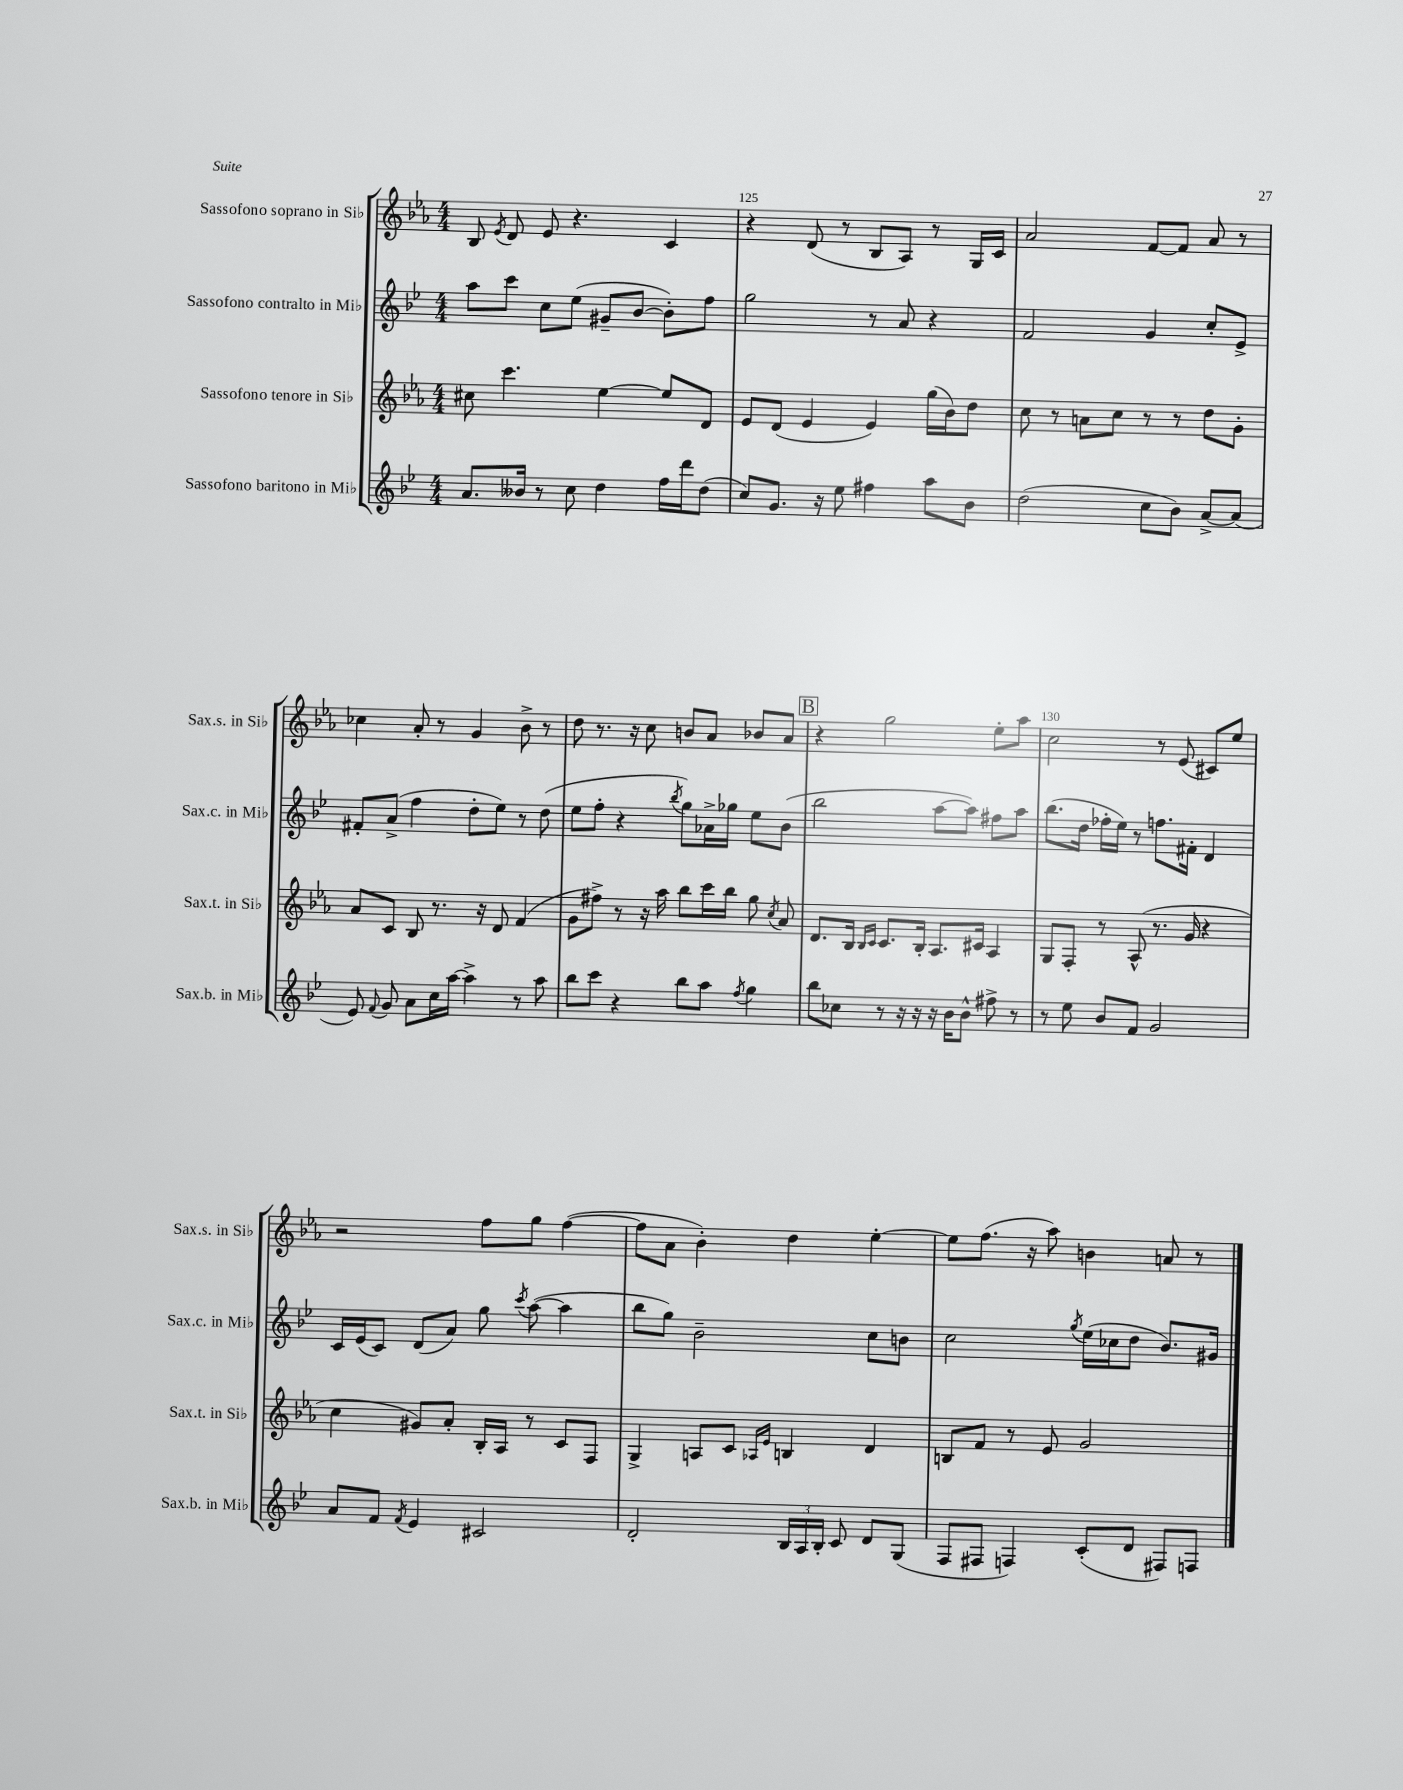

**kern	**kern	**kern	**kern
*staff4	*staff3	*staff2	*staff1
*clefG2	*clefG2	*clefG2	*clefG2
*k[b-e-]	*k[b-e-a-]	*k[b-e-]	*k[b-e-a-]
*M4/4	*M4/4	*M4/4	*M4/4
8.a	8cc#	8aa	8B-
.	.	.	8qe-
.	4.ccc	8ccc	8d
16b--	.	.	.
8r	.	8cc	8e-
8cc	.	(8ee-	4.r
4dd	[4ee-	8g#~	.
.	.	[8b-	.
16ff	8ee-]	8b-'])	4c
16ddd	.	.	.
(8dd	8d	8ff	.
=	=	=	=
8cc)	8e-	2gg	4r
8.g	(8d	.	.
.	4e-	.	(8d
16r	.	.	.
8ee-	.	.	8r
4ff#	4e-)	8r	8B-
.	.	8a	8A-)
8aa	(16gg	4r	8r
.	16b-)	.	.
8b-	8dd	.	16G
.	.	.	16c
=	=	=	=
(2dd	8cc	2f	2a-
.	8r	.	.
.	8a	.	.
.	8cc	.	.
8cc	8r	4g	[8f
8b-)	8r	.	8f]
[8a^	8dd	8cc'	8a-
(8a]	8g'	8e-^	8r
=	=	=	=
8e-)	8a-	8f#'	4cc-
8qqf	.	.	.
8g	8c	(8a^	.
8a	8B-	4ff	8a-'
16cc	8.r	.	8r
[16aa	.	.	.
4aa^]	.	8dd'	4g
.	16r	.	.
.	8d	8ee-)	.
8r	(4f	8r	8b-^
8aa	.	(8dd	8r
=	=	=	=
8bb-	8g	8ee-	8dd
8ccc	8ff#^)	8ff'	8.r
4r	8r	4r	.
.	.	.	16r
.	16r	.	8cc
.	16aa-	.	.
.	.	8qbb-	.
8bb-	8bb-	8gg)	8b
8aa	16ccc	16a-^	8a-
.	16bb-	16gg-	.
8qff	.	.	.
4gg	8gg	8ee-	8b-
.	8qcc	.	.
.	8a-	(8b-	8a-
=	=	=	=
8bb-	8.d	2bb-	4r
8cc-	.	.	.
.	16B-	.	.
.	16qqB-	.	.
.	16qqc	.	.
8r	8.c	.	2gg
16r	.	.	.
16r	16B-'	.	.
16r	8.A-	[8aa	.
16b-	.	.	.
8b-^^	.	8aa])	.
.	16c#	.	.
8ff#^	4A-	8ff#	8ee-'
8r	.	8aa	8aa-
=	=	=	=
8r	8G	(8.bb-	2cc
8ee-	8F'	.	.
.	.	16dd	.
8b-	8r	16ff-'	.
.	.	16ee-)	.
8f	(8A-^^	8r	.
2g	8.r	8.ff	8r
.	.	.	(8e-
.	16g	16f#'	.
.	4r	4d	8c#)
.	.	.	8ee-
=	=	=	=
8a	4cc	16c	2r
.	.	(16e-	.
8f	.	8c)	.
8qf	.	.	.
4e-	8g#)	(8d	.
.	8a-'	8a)	.
2c#	16B-'	8gg	8ff
.	16A-	.	.
.	.	8qccc	.
.	8r	([8aa	8gg
.	8c	4aa]	([4ff
.	8F	.	.
=	=	=	=
2d'	4G^	8bb-	8ff]
.	.	8gg)	8a-
.	8A	2b-~	4b-')
.	8c	.	.
.	16qqA-	.	.
.	16qqe-	.	.
24B-	4B	.	4dd
24A	.	.	.
24B-'	.	.	.
8c	.	.	.
8d	4d	8cc	[4ee-'
(8G	.	8b	.
=	=	=	=
8F	8B	2cc	8ee-]
8F#	8f	.	(8.ff
4F)	8r	.	.
.	.	.	16r
.	8e-	.	8aa-)
.	.	8qgg	.
(8c'	2g	(16ee-	4b
.	.	16cc-	.
8d	.	8dd	.
8F#)	.	8.b-)	8a
8F	.	.	8r
.	.	16g#	.
==	==	==	==
*-	*-	*-	*-
